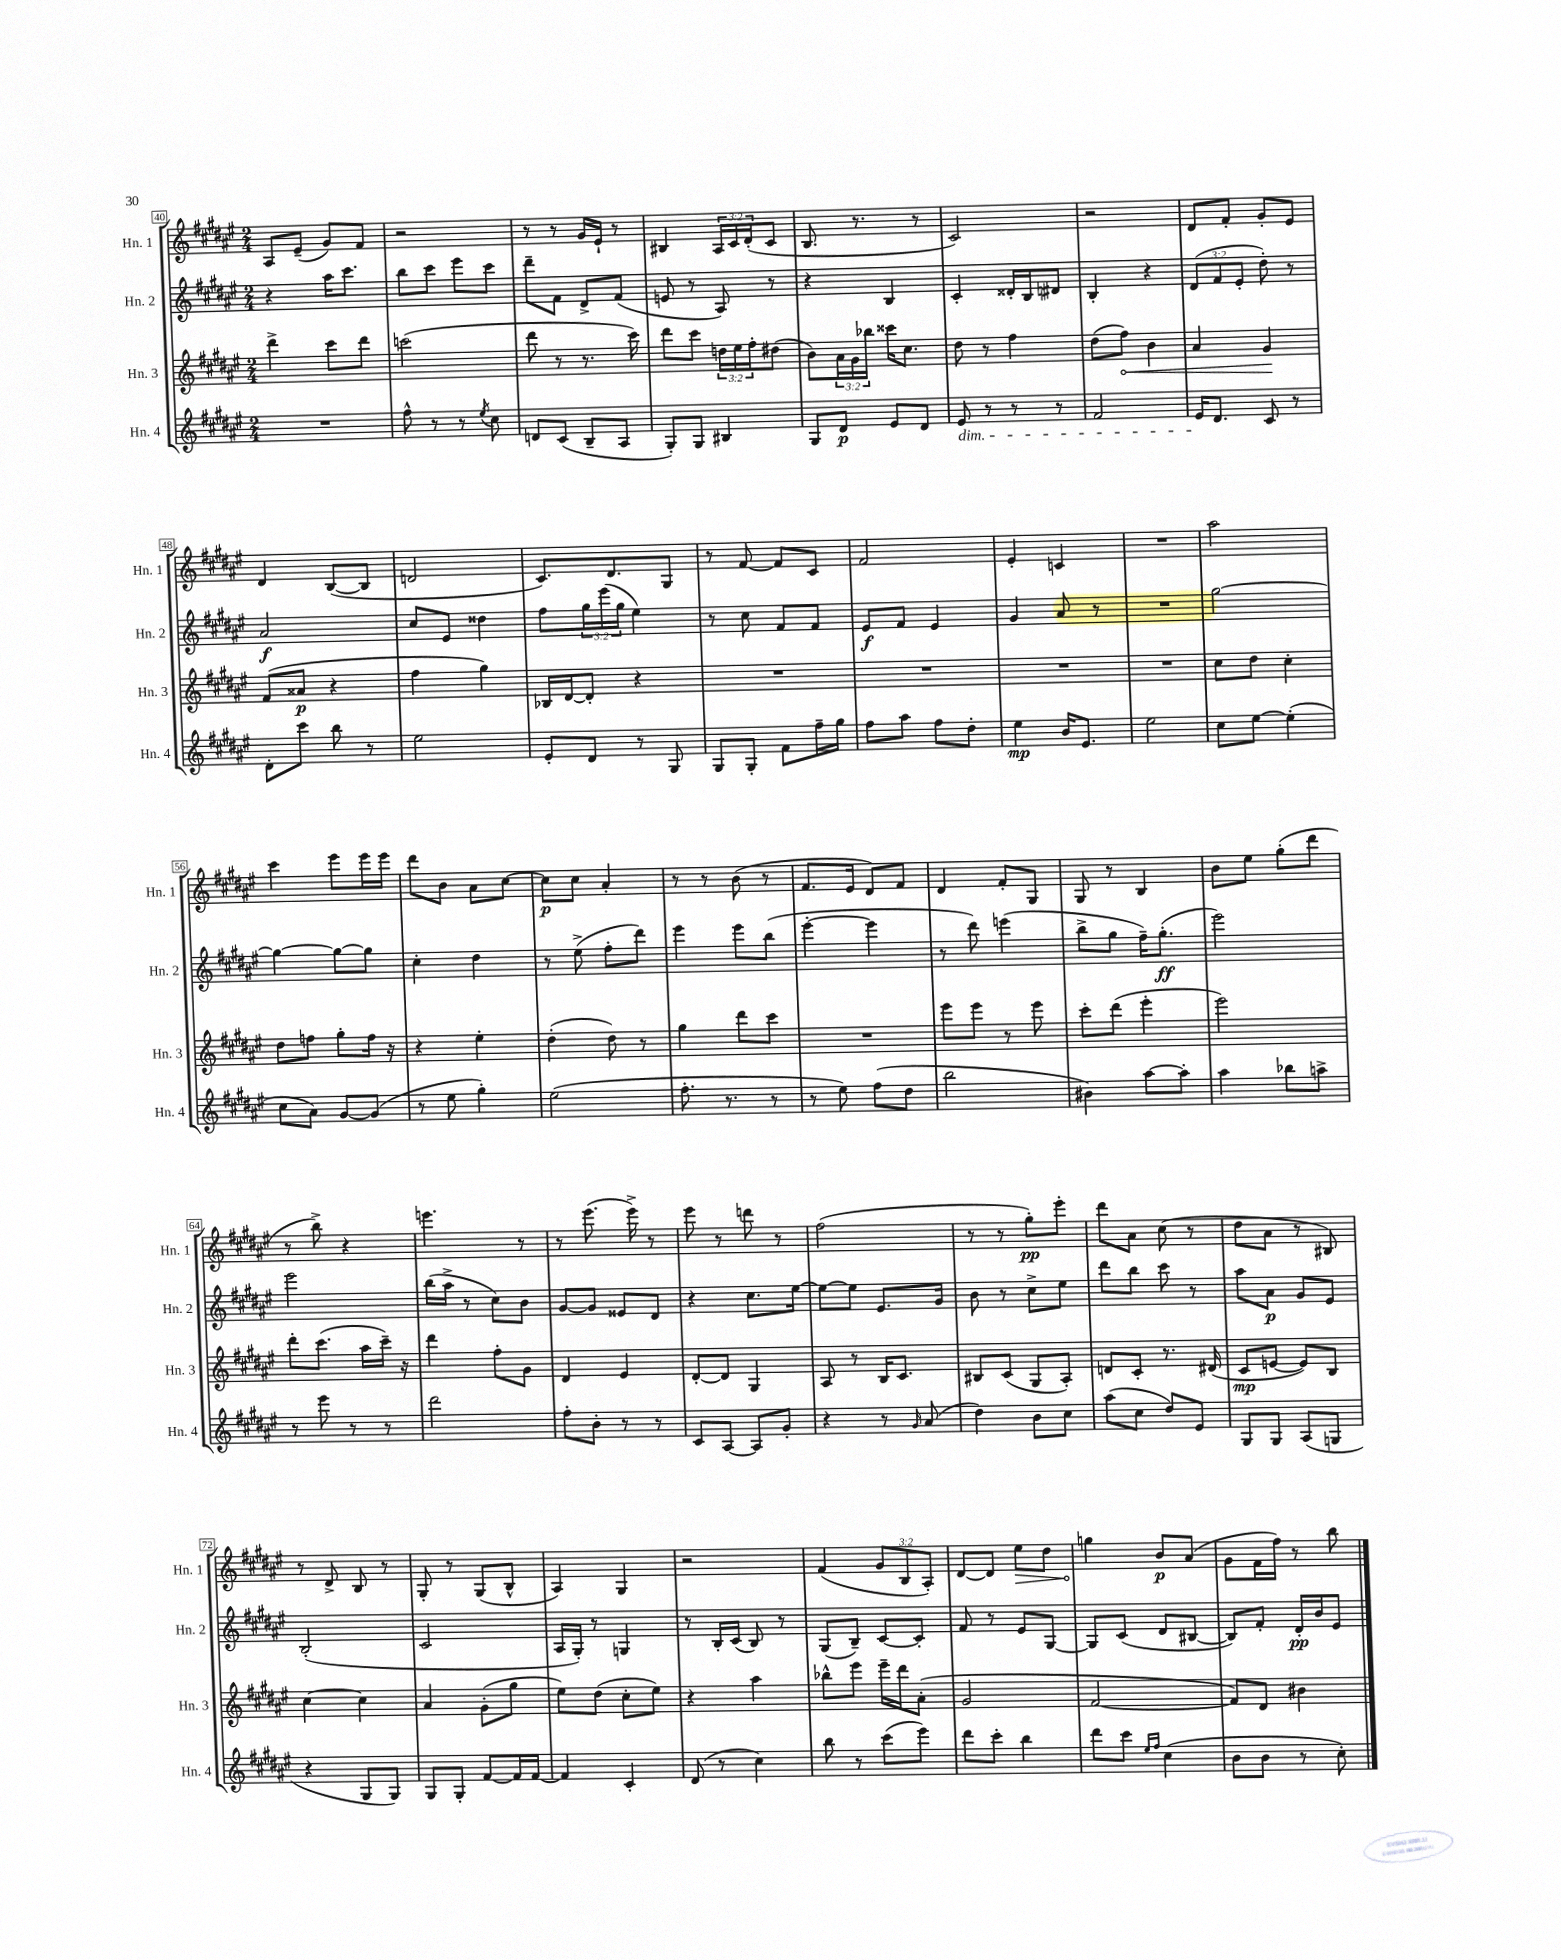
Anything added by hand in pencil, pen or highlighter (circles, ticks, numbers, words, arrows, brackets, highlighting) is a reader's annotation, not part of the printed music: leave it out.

**kern	**kern	**kern	**kern
*staff4	*staff3	*staff2	*staff1
*clefG2	*clefG2	*clefG2	*clefG2
*k[f#c#g#d#a#e#]	*k[f#c#g#d#a#e#]	*k[f#c#g#d#a#e#]	*k[f#c#g#d#a#e#]
*M2/4	*M2/4	*M2/4	*M2/4
2r	4ddd#^\	4r	8A#/L
.	.	.	(8e#~/J
.	8ccc#\L	16aa#\LK	8g#/L)
.	.	8.ccc#\J	.
.	8ddd#\J	.	8f#/J
=	=	=	=
8ff#^^\	(2ccc\	8bb\L	2r
8r	.	8ccc#\J	.
8r	.	8eee#\L	.
8qee#/	.	.	.
8cc#\	.	8ccc#\J	.
=	=	=	=
8d/L	8ddd#\	8ddd#~\L	8r
(8c#/J	8r	8f#\J	8r
8B~/L	8.r	8d#^/L	16g#/LL
.	.	.	16e#`/JJ
8A#/J	.	(8f#/J	8r
.	16ccc#\)	.	.
=	=	=	=
8G#'/L)	8ddd#\L	8e/	4B#/
8G#/J	8ccc#\J	8r	.
4B#/	24dd\LL	8A#/)	24A#/LL
.	24ee#\	.	24c#/
.	24ff#'\J	.	(24d#'/J
.	(8dd#\J	8r	8c#/J
=	=	=	=
8G#/L	8b\L)	4r	8.B/
8d#/J	24a#\L	.	.
.	24g#\	.	.
.	.	.	8.r
.	24bb-\JJ	.	.
8e#/L	16ccc##\LK	4B/	.
.	8.cc#\J	.	.
8d#/J	.	.	8r
=	=	=	=
8e#/	8dd#\	4c#'/	2c#/)
8r	8r	.	.
8r	4ff#\	16d##'/LL	.
.	.	16B/J	.
8r	.	8d#/J	.
=	=	=	=
2f#/	(8dd#\L	4B'/	2r
.	8ff#\J)	.	.
.	4b\	4r	.
=	=	=	=
16e#/LK	4a#/	(12d#/L	8d#/L
8.d#/J	.	.	.
.	.	12f#/	.
.	.	.	8f#'/J
.	.	12e#'/J	.
8c#/	4g#/	8dd#'\)	8g#'/L
8r	.	8r	8e#/J
=	=	=	=
8d#'\L	(8f#/L	2a#/	4d#/
8ccc#\J	8a##/J	.	.
8bb\	4r	.	([8B/L
8r	.	.	8B/]J
=	=	=	=
2ee#\	4ff#\	8cc#/L	2d/
.	.	8e#/J	.
.	4gg#\)	4dd##\	.
=	=	=	=
8e#'/L	16B-/LL	8ff#\L	8.c#/L)
.	[16d#/J	.	.
8d#/J	8d#'/]J	24gg#\L	.
.	.	(24eee#\	.
.	.	.	8.d#/
.	.	24gg#\JJ	.
8r	4r	4ee#\)	.
8G#/	.	.	8G#/J
=	=	=	=
8G#/L	2r	8r	8r
8G#'/J	.	8cc#\	[8f#/
8f#\L	.	8f#/L	8f#/]L
16ff#~\L	.	8f#/J	8c#/J
16gg#\JJ	.	.	.
=	=	=	=
8ff#\L	2r	8e#/L	2f#/
8aa#\J	.	8f#/J	.
8ff#\L	.	4e#/	.
8dd#'\J	.	.	.
=	=	=	=
4ee#\	2r	4g#/	4e#'/
16b/LK	.	8a#/	4c/
8.e#/J	.	.	.
.	.	8r	.
=	=	=	=
2ee#\	2r	2r	2r
=	=	=	=
8cc#\L	8cc#\L	[2gg#\	2aa#\
[8ee#\J	8dd#\J	.	.
(4ee#'\]	4cc#'\	.	.
=	=	=	=
8cc#\L	8dd#\L	4gg#\_	4ccc#\
8a#\J)	8ff\J	.	.
[8g#/L	8gg#'\L	8gg#\_L	8eee#\L
(8g#/]J	16ff\Jk	8gg#\]J	16eee#\L
.	16r	.	16eee#\JJ
=	=	=	=
8r	4r	4cc#'\	8ddd#\L
8ee#\	.	.	8b\J
4gg#'\)	4ee#'\	4dd#\	8a#\L
.	.	.	[8cc#\J
=	=	=	=
(2ee#\	(4dd#'\	8r	8cc#\]L
.	.	(8ee#^\	8cc#\J
.	8dd#\)	8ff#'\L	4a#'/
.	8r	8ddd#\J)	.
=	=	=	=
8.ff#'\	4gg#\	4eee#\	8r
.	.	.	8r
8.r	.	.	.
.	8ddd#\L	8eee#\L	(8b\
8r	8ccc#\J	(8bb\J	8r
=	=	=	=
8r	2r	[4eee#'\	8.f#/L
8ee#\)	.	.	.
.	.	.	16e#/Jk
(8ff#\L	.	4eee#\]	8d#/L)
8dd#\J	.	.	8f#/J
=	=	=	=
2bb\	8eee#\L	8r	4d#/
.	8eee#\J	8ddd#\)	.
.	8r	(4eee\	8f#'/L
.	8eee#\	.	8G#/J
=	=	=	=
4b#\)	8ccc#'\L	8bb^\L	8G#/
.	(8ddd#\J	8gg#\J	8r
[8aa#\L	4eee#'\	16ff#~\LK)	4B/
.	.	(8.gg#'\J	.
8aa#'\]J	.	.	.
=	=	=	=
4aa#\	2eee#\)	2eee#\)	8b\L
.	.	.	8ee#\J
8bb-\L	.	.	(8gg#'\L
8aa^\J	.	.	8ddd#\J
=	=	=	=
8r	8ddd#'\L	2eee#\	8r
8eee#\	(8.ccc#\J	.	8bb^\)
8r	.	.	4r
.	16aa#\LL	.	.
8r	16ccc#~\JJ)	.	.
.	16r	.	.
=	=	=	=
2ddd#\	4ddd#\	(16bb\LL	4.eee\
.	.	16aa#^\JJ	.
.	.	8r	.
.	8ff#'\L	8cc#\L)	.
.	8g#\J	8b\J	8r
=	=	=	=
8ff#'\L	4d#/	[8g#/L	8r
8b'\J	.	8g#/]J	(8.eee#\
8r	4e#/	8e##/L	.
.	.	.	16eee#^\)
8r	.	8d#/J	8r
=	=	=	=
8c#/L	[8d#'/L	4r	8eee#\
[8A#/J	8d#/]J	.	8r
8A#/]L	4G#/	8.cc#\L	8ddd\
8g#'/J	.	.	8r
.	.	[16ee#\Jk	.
=	=	=	=
4r	8A#/	8ee#\_L	(2ff#\
.	8r	8ee#\]J	.
8r	16B/LK	8.e#/L	.
.	8.c#/J	.	.
16qqg#/	.	.	.
(8a#/	.	.	.
.	.	16g#/Jk	.
=	=	=	=
4dd#\)	8B#/L	8b\	8r
.	(8c#/J	8r	8r
8b\L	8G#/L	8cc#^\L	8gg#'\L)
8cc#\J	8A#'/J)	8ee#\J	8eee#'\J
=	=	=	=
(8aa#\L	8d/L	8ddd#\L	8ddd#\L
8cc#\J	8c#'/J	8bb\J	8a#\J
8dd#/L)	8.r	8ccc#\	(8cc#\
8e#/J	.	8r	8r
.	(16d#/	.	.
=	=	=	=
8G#/L	8c#/L	8aa#\L	8dd#\L
8G#/J	[8e/J	8a#\J	8a#\J
(8A#/L	8e/]L)	8g#/L	8r
8G/J	8B/J	8e#/J	8B#/)
=	=	=	=
4r	[4cc#\	(2B'/	8r
.	.	.	8d#^/
8G#/L	4cc#\]	.	8B/
8G#/J)	.	.	8r
=	=	=	=
8G#/L	4a#/	2c#/	8G#'/
8G#'/J	.	.	8r
[8f#/L	(8g#'\L	.	(8G#/L
16f#/]L	8gg#\J	.	8B^^/J
[16f#/JJ	.	.	.
=	=	=	=
4f#/]	8ee#\L)	16A#/LL	4A#/)
.	.	16G#'/JJ)	.
.	(8dd#\J	8r	.
4c#'/	8cc#'\L	4G/	4G#/
.	8ee#\J)	.	.
=	=	=	=
(8d#/	4r	8r	2r
8r	.	16B'/LL	.
.	.	(16c#/JJ	.
4cc#\)	4aa#\	8B/)	.
.	.	8r	.
=	=	=	=
8bb\	8bb-^^\L	(8G#/L	(4f#/
8r	8eee#\J	8B~/J)	.
(8ccc#\L	16eee#~\LL	[8c#/L	12g#/L
.	16ddd#\J	.	.
.	.	.	12B/
8eee#\J)	(8a#'\J	8c#'/]J	.
.	.	.	12A#'/J)
=	=	=	=
8ddd#\L	2g#/	8f#/	[8d#/L
8ccc#'\J	.	8r	8d#/]J
4bb\	.	8e#/L	8ee#\L
.	.	[8G#/J	8dd#\J
=	=	=	=
8ddd#\L	[2f#/	8G#/]L	4gg\
8ccc#\J	.	(8c#/J	.
16qqee#/LL	.	.	.
16qqff#/JJ	.	.	.
(4cc#\	.	8d#/L	8b/L
.	.	[8B#/J	(8a#/J
=	=	=	=
8b\L	8f#/]L)	8B#/]L)	8g#\L
8b\J	8d#/J	8f#'/J	16f#\L
.	.	.	16ff#\JJ)
8r	4b#\	16d#'/LL	8r
.	.	16b/J	.
8cc#'\)	.	8e#/J	8bb\
==	==	==	==
*-	*-	*-	*-
